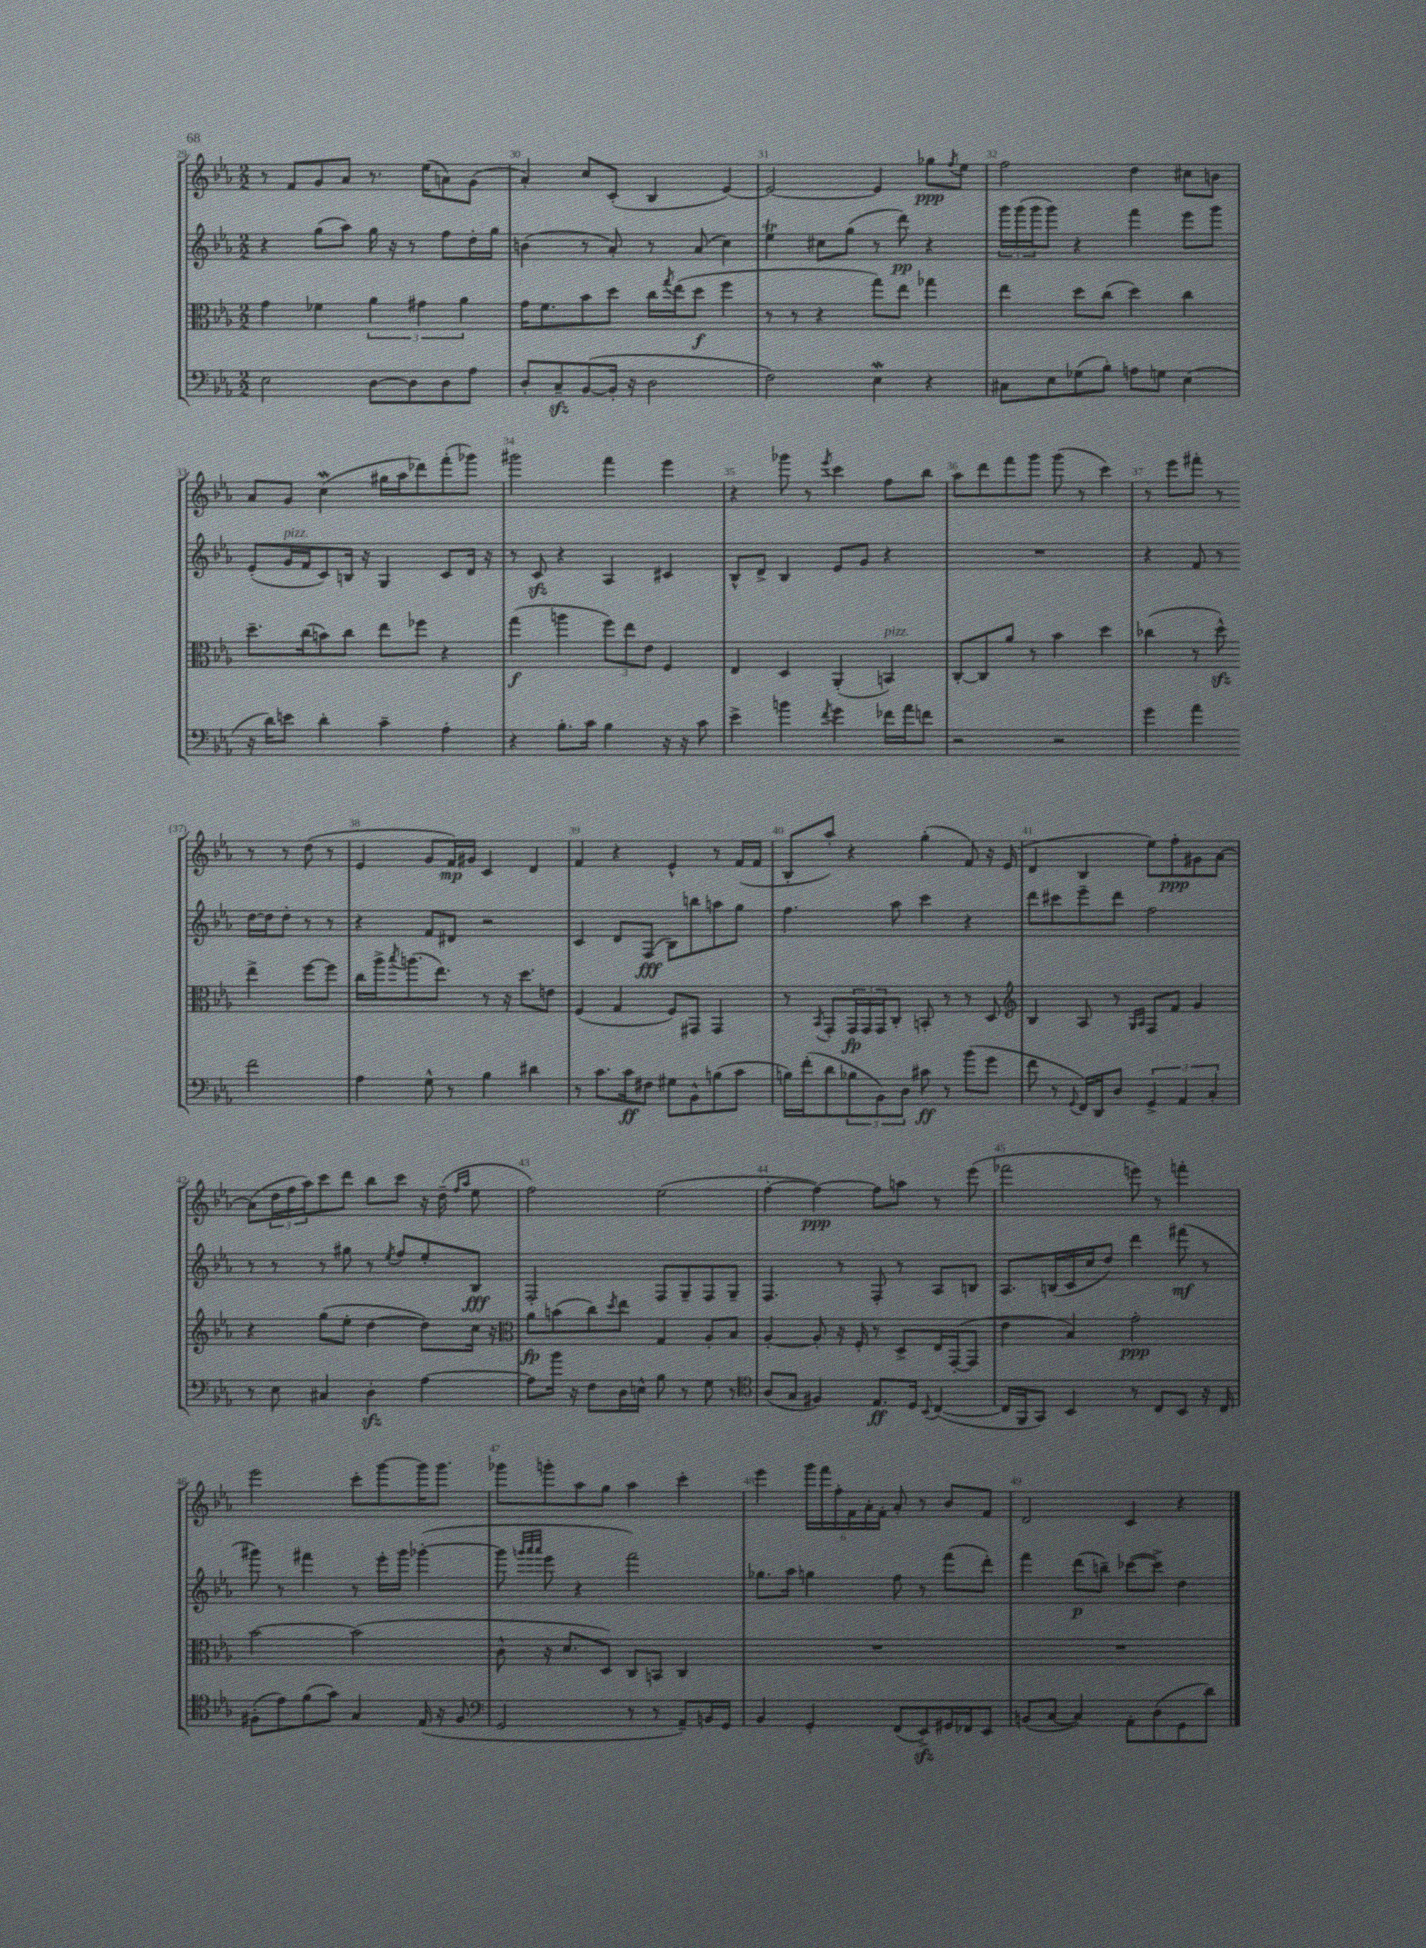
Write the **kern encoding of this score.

**kern	**dynam	**kern	**dynam	**kern	**dynam	**kern	**dynam
*part4	*part4	*part3	*part3	*part2	*part2	*part1	*part1
*staff4	*staff4	*staff3	*staff3	*staff2	*staff2	*staff1	*staff1
*clefF4	*	*clefC3	*	*clefG2	*	*clefG2	*
*k[b-e-a-]	*	*k[b-e-a-]	*	*k[b-e-a-]	*	*k[b-e-a-]	*
*M2/2	*	*M2/2	*	*M2/2	*	*M2/2	*
=29	=29	=29	=29	=29	=29	=29	=29
2E-\	.	4g\	.	4r	.	8r	.
.	.	.	.	.	.	8f/L	.
.	.	4f-X\	.	(8gg\L	.	8g/	.
.	.	.	.	8aa-\J)	.	8a-/J	.
[8D\L	.	6a-\	.	16gg\	.	8.r	.
.	.	.	.	16r	.	.	.
8D\]	.	.	.	8r	.	.	.
.	.	6g#X\	.	.	.	.	.
.	.	.	.	.	.	(16ee-\KL	.
8D\	.	.	.	8ff\L	.	8an\)	.
.	.	6a-\	.	.	.	.	.
8A-\J	.	.	.	16dd'\L	.	(8g\J	.
.	.	.	.	16gg\JJ	.	.	.
=30	=30	=30	=30	=30	=30	=30	=30
8D'/L	.	16g\KL	.	(4bn\	.	4a-'/)	.
.	.	8.f\	.	.	.	.	.
8Czz~/	.	.	.	.	.	.	.
([8BB-/	.	8b-\	.	8r	.	8cc/L	.
16BB-'/Jk]	.	8dd\J	.	8a-'/)	.	(8c'/J	.
16r	.	.	.	.	.	.	.
2D\	.	16cc\LL	.	8r	.	4B-/	.
.	.	8qgg/	.	.	.	.	.
.	.	(16ee-\J	.	.	.	.	.
.	.	8dd\J	f	(8a-/	.	.	.
.	.	4ff\	.	4cc\)	.	[4e-/)	.
=31	=31	=31	=31	=31	=31	=31	=31
2F\)	.	8r	.	4ee-T\	.	2e-/_	.
.	.	8r	.	.	.	.	.
.	.	4r	.	8cc#X\L	.	.	.
.	.	.	.	(8gg\J	.	.	.
4E-w\	.	8gg\L)	.	8r	.	4e-/]	.
.	.	8ee-\J	.	8ddd\)	pp	.	.
4r	.	4gg-X\	.	4r	.	8gg-X\L	ppp
.	.	.	.	.	.	8qff/	.
.	.	.	.	.	.	8ee-\J	.
=32	=32	=32	=32	=32	=32	=32	=32
8C#X\L	.	4ee-\	.	24ggg\LL	.	2ff\	.
.	.	.	.	(24ggg\	.	.	.
.	.	.	.	24ggg\J	.	.	.
8E-\	.	.	.	8ggg\J)	.	.	.
(8G-X\	.	8dd\L	.	4r	.	.	.
8B-'\J)	.	(8cc\J	.	.	.	.	.
8An\L	.	4dd\)	.	4fff\	.	4dd\	.
8Gn\J	.	.	.	.	.	.	.
(4E-\	.	4cc\	.	8eee-\L	.	8cc#X\L	.
.	.	.	.	8ggg\J	.	8bn\J	.
!!LO:LB:g=z
=33	=33	=33	=33	=33	=33	=33	=33
16r	.	8.dd~\L	.	(8e-'/L	.	8a-/L	.
16d\KL)	.	.	.	.	.	.	.
!	!	!	!	!LO:TX:a:i:t=pizz.	!	!	!
8en\J	.	.	.	16g/L	.	8g/J	.
.	.	(16cc\k	.	16f/J	.	.	.
4d'\	.	8bn\)	.	8c/)	.	(4ccW\	.
.	.	8cc\J	.	16Bn/Jk	.	.	.
.	.	.	.	16r	.	.	.
4c~\	.	8ee-\L	.	4G/	.	16gg#X\LL	.
.	.	.	.	.	.	16aa-\J	.
.	.	8ff-X\J	.	.	.	8ddd-X\)	.
4A-'\	.	4r	.	8c/L	.	(8fff'\	.
.	.	.	.	16d/Jk	.	8ggg-X\J)	.
.	.	.	.	16r	.	.	.
=34	=34	=34	=34	=34	=34	=34	=34
4r	.	(4gg\	f	8r	.	2ggg#X\	.
.	.	.	.	8czz/	.	.	.
8.B-'\L	.	4aan\	.	4r	.	.	.
16c\Jk	.	.	.	.	.	.	.
4B-\	.	12ff\L)	.	4A-/	.	4fff\	.
.	.	12ee-\	.	.	.	.	.
.	.	12e-\J	.	.	.	.	.
16r	.	4F/	.	4c#X/	.	4eee-\	.
16r	.	.	.	.	.	.	.
8c\	.	.	.	.	.	.	.
=35	=35	=35	=35	=35	=35	=35	=35
4e-^\	.	4E-/	.	8B-^^/L	.	4r	.
.	.	.	.	8d^/J	.	.	.
4bn\	.	4D/	.	4B-/	.	8ggg-X\	.
.	.	.	.	.	.	8r	.
8qf/	.	.	.	.	.	8qeee-/	.
4g\	.	(4AA-'/	.	8e-/L	.	4ccc\	.
.	.	.	.	8g/J	.	.	.
!	!	!LO:TX:a:i:t=pizz.	!	!	!	!	!
16f-X\LL	.	4BBn/)	.	4r	.	8ff\L	.
16a-\J	.	.	.	.	.	.	.
8fn\J	.	.	.	.	.	8bb-\J	.
=36	=36	=36	=36	=36	=36	=36	=36
2r	.	[8C'/L	.	1r	.	8aa-\L	.
.	.	8C/]	.	.	.	8ddd\	.
.	.	8a-/J	.	.	.	8fff\	.
.	.	8r	.	.	.	8ggg\J	.
2r	.	4b-\	.	.	.	(8ggg\	.
.	.	.	.	.	.	8r	.
.	.	4dd\	.	.	.	4ccc\)	.
=37	=37	=37	=37	=37	=37	=37	=37
4g\	.	(4cc-X\	.	4r	.	8r	.
.	.	.	.	.	.	8eee-\L	.
4a-\	.	8r	.	8f/	.	8fff#X'\J	.
.	.	8ddzz^^\)	.	8r	.	8r	.
2f\	.	4ee-^\	.	[16dd\LL	.	8r	.
.	.	.	.	16dd\J]	.	.	.
.	.	.	.	8dd'\J	.	8r	.
.	.	[8ff\L	.	8r	.	(8dd\	.
.	.	8ff\J]	.	8r	.	8r	.
!!LO:LB:g=z
=38	=38	=38	=38	=38	=38	=38	=38
4A-\	.	16cc\LL	.	4r	.	4e-/	.
.	.	16aa-^\J	.	.	.	.	.
.	.	8qbb-/	.	.	.	.	.
.	.	(8.aan\	.	.	.	.	.
8G^^\	.	.	.	8f/L	.	8g/L	.
.	.	8.ee-\J)	.	.	.	.	.
8r	.	.	.	8d#X/J	.	16f/L)	mp
.	.	.	.	.	.	16g#X/JJ	.
4B-\	.	8r	.	2r	.	4c/	.
.	.	16r	.	.	.	.	.
.	.	8.dd\L	.	.	.	.	.
4d#X\	.	.	.	.	.	4d/	.
.	.	8en\J	.	.	.	.	.
=39	=39	=39	=39	=39	=39	=39	=39
8r	.	(4F/	.	4c/	.	4f/	.
8.c\L	.	.	.	.	.	.	.
.	.	4G/	.	8d/L	.	4r	.
16c\k	ff	.	.	.	.	.	.
8F#X\J	.	.	.	(8F/J	fff	.	.
8G#X\L	.	8F/L)	.	8B-\L)	.	4e-^^/	.
8BB-^^\	.	8GG#X/J	.	8bbn\	.	.	.
(8Bn\	.	4GG#/	.	8aan\	.	8r	.
8c\J	.	.	.	8gg\J	.	(16f/LL	.
.	.	.	.	.	.	16f/JJ	.
=40	=40	=40	=40	=40	=40	=40	=40
16Bn\LL)	.	8r	.	4.ff\	.	8B-'/L	.
(16f'\J	.	.	.	.	.	.	.
.	.	8qBB-/	.	.	.	.	.
8d\	.	8GG'/L	.	.	.	8aa-'/J)	.
12B-X\	.	24GG/L	fp	.	.	4r	.
.	.	24GG/	.	.	.	.	.
12BB-\)	.	24GG/J	.	.	.	.	.
.	.	8C'/J	.	8aa-\	.	.	.
12D\J	.	.	.	.	.	.	.
8c#X\	ff	8BBn'/	.	4ccc\	.	(4gg'\	.
8r	.	8r	.	.	.	.	.
(8b-\L	.	8r	.	4r	.	8f/)	.
8g\J	.	8D/	.	.	.	16r	.
.	.	.	.	.	.	(16e-/	.
=41	=41	=41	=41	=41	=41	=41	=41
*	*	*clefG2	*	*	*	*	*
8f\	.	4B-/	.	8ddd\L	.	4d/	.
8r	.	.	.	8ccc#X\	.	.	.
8qqGG/	.	.	.	.	.	.	.
16FF/LL)	.	8A-/	.	8eee-~\	.	4B-/	.
16DD/J	.	.	.	.	.	.	.
8D/J	.	8r	.	8ddd\J	.	.	.
.	.	16qqG/LL	.	.	.	.	.
.	.	16qqA-/JJ	.	.	.	.	.
6GG^/	.	8F/L	.	2ff\	.	8ee-\L)	.
.	.	8f/J	.	.	.	8ff'\	ppp
6AA-/	.	.	.	.	.	.	.
.	.	4g/	.	.	.	8g#X\	.
6C'/	.	.	.	.	.	.	.
.	.	.	.	.	.	[8a-\J	.
!!LO:LB:g=z
=42	=42	=42	=42	=42	=42	=42	=42
8r	.	4r	.	8r	.	(8a-\L]	.
8E-\	.	.	.	8r	.	24dd\L	.
.	.	.	.	.	.	24ff\	.
.	.	.	.	.	.	24aa-\J)	.
4C#X/	.	(8gg\L	.	8r	.	8ccc\	.
.	.	8ee-'\J	.	8gg#X\	.	8ddd\J	.
4Dzz'\	.	[4dd\	.	8r	.	8bb-\L	.
.	.	.	.	8qee-/	.	.	.
.	.	.	.	8ff/L	.	8ccc\J	.
[4A-\	.	8dd\L])	.	8ee-'/	.	16r	.
.	.	.	.	.	.	(16dd~\	.
.	.	.	.	.	.	16qqff/LL	.
.	.	.	.	.	.	16qqaa-/JJ	.
.	.	16cc\Jk	.	8B-/J	fff	8ee-\	.
.	.	16r	.	.	.	.	.
=43	=43	=43	=43	=43	=43	=43	=43
*	*	*clefC3	*	*	*	*	*
8A-\L]	.	8a-\L	fp	2F'/	.	2ff\)	.
16b-\Jk	.	(8bn\	.	.	.	.	.
16r	.	.	.	.	.	.	.
8F\L	.	8cc\)	.	.	.	.	.
.	.	8qdd/	.	.	.	.	.
16D\L	.	8ee-\J	.	.	.	.	.
16En^^\JJ	.	.	.	.	.	.	.
8B-\	.	4G/	.	8F/L	.	(2ee-\	.
8r	.	.	.	8G~/	.	.	.
8G\	.	8A-'/L	.	8F/	.	.	.
8r	.	8B-/J	.	8G~/J	.	.	.
=44	=44	=44	=44	=44	=44	=44	=44
*clefC4	*	*	*	*	*	*	*
(8A-/L	.	[4A-'/	.	4.F/	.	[4ff'\	.
8G/J	.	.	.	.	.	.	.
4F#X/)	.	8A-'/]	.	.	.	4ff\_)	ppp
.	.	16r	.	8r	.	.	.
.	.	16F'/	.	.	.	.	.
8.E-/L	ff	8r	.	8F'/	.	8ff\L]	.
.	.	8D^/L	.	8r	.	8aan\J	.
16D/Jk	.	.	.	.	.	.	.
8qqBB-/	.	.	.	.	.	.	.
([4C/	.	16E-/L	.	8A-/L	.	8r	.
.	.	([16GG'/J	.	.	.	.	.
.	.	8GG/J]	.	8Bn/J	.	(8eee-\	.
=45	=45	=45	=45	=45	=45	=45	=45
16C/LL]	.	4e-\	.	8.A-/L	.	2fff-X\	.
16FF/J	.	.	.	.	.	.	.
8GG/J)	.	.	.	.	.	.	.
.	.	.	.	(16Bn/L	.	.	.
4BB-/	.	4B-/)	.	16c/	.	.	.
.	.	.	.	16cc/J	.	.	.
.	.	.	.	8dd/J)	.	.	.
8r	.	2g'\	ppp	4ddd\	.	8eeen\)	.
8C/L	.	.	.	.	.	8r	.
8BB-/J	.	.	.	(8fff#X\	mf	4fffn'\	.
16r	.	.	.	8r	.	.	.
16C/	.	.	.	.	.	.	.
!!LO:LB:g=z
=46	=46	=46	=46	=46	=46	=46	=46
(8F#X'\L	.	[2b-\	.	8ggg#X\)	.	2eee-\	.
8e-\)	.	.	.	8r	.	.	.
(8f\	.	.	.	4fff#X\	.	.	.
8g\J)	.	.	.	.	.	.	.
4G/	.	(2b-\]	.	8r	.	8ccc'\L	.
.	.	.	.	16eee-'\LL	.	[8ggg\	.
.	.	.	.	16ggg#\JJ	.	.	.
(16E-/	.	.	.	([4ggg-X'\	.	16ggg\K]	.
16r	.	.	.	.	.	8.ggg\J	.
8F#/	.	.	.	.	.	.	.
=47	=47	=47	=47	=47	=47	=47	=47
*clefF4	*	*	*	*	*	*	*
2GG/	.	8c^^\	.	8ggg-\]	.	8ggg-X\L	.
.	.	.	.	32qqgggn/LLL	.	.	.
.	.	.	.	32qqaaa-/	.	.	.
.	.	.	.	32qqaaa-/JJJ	.	.	.
.	.	16r	.	8eee-\	.	8gggn'\	.
.	.	8.d/L	.	.	.	.	.
.	.	.	.	4r	.	8aa-\	.
.	.	8D/J)	.	.	.	8gg\J	.
8r	.	8C/L	.	2fff\)	.	4aa-\	.
8r	.	8BBn/J	.	.	.	.	.
8AA-~/L)	.	4C/	.	.	.	4ccc'\	.
16BBn/L	.	.	.	.	.	.	.
16GG/JJ	.	.	.	.	.	.	.
=48	=48	=48	=48	=48	=48	=48	=48
4BB-/	.	1r	.	8.gg-X\L	.	4eee-\	.
.	.	.	.	16aa-\Jk	.	.	.
4GG'/	.	.	.	4ggn\	.	24ggg\LL	.
.	.	.	.	.	.	24fff\	.
.	.	.	.	.	.	24ff'\	.
.	.	.	.	.	.	24f\	.
.	.	.	.	.	.	24a-'\	.
.	.	.	.	.	.	24f'\JJ	.
(8FF/L	.	.	.	8ff\	.	8a-'/	.
8EE-zz^/)	.	.	.	8r	.	8r	.
16GG#X/L	.	.	.	(8fff\L	.	8b-/L	.
16FF-X/J	.	.	.	.	.	.	.
8EE-/J	.	.	.	8ddd'\J)	.	8f/J	.
=49	=49	=49	=49	=49	=49	=49	=49
(8BBn/L	.	1r	.	4fff\	.	2d/	.
[8C/J	.	.	.	.	.	.	.
4C/])	.	.	.	(8ddd\L	p	.	.
.	.	.	.	8bbn~\J)	.	.	.
8AA-'\L	.	.	.	([8ccc-X\L	.	4c/	.
(8D\	.	.	.	8ccc-^\J])	.	.	.
8GG\	.	.	.	4dd\	.	4r	.
8d\J)	.	.	.	.	.	.	.
==	==	==	==	==	==	==	==
*-	*-	*-	*-	*-	*-	*-	*-
